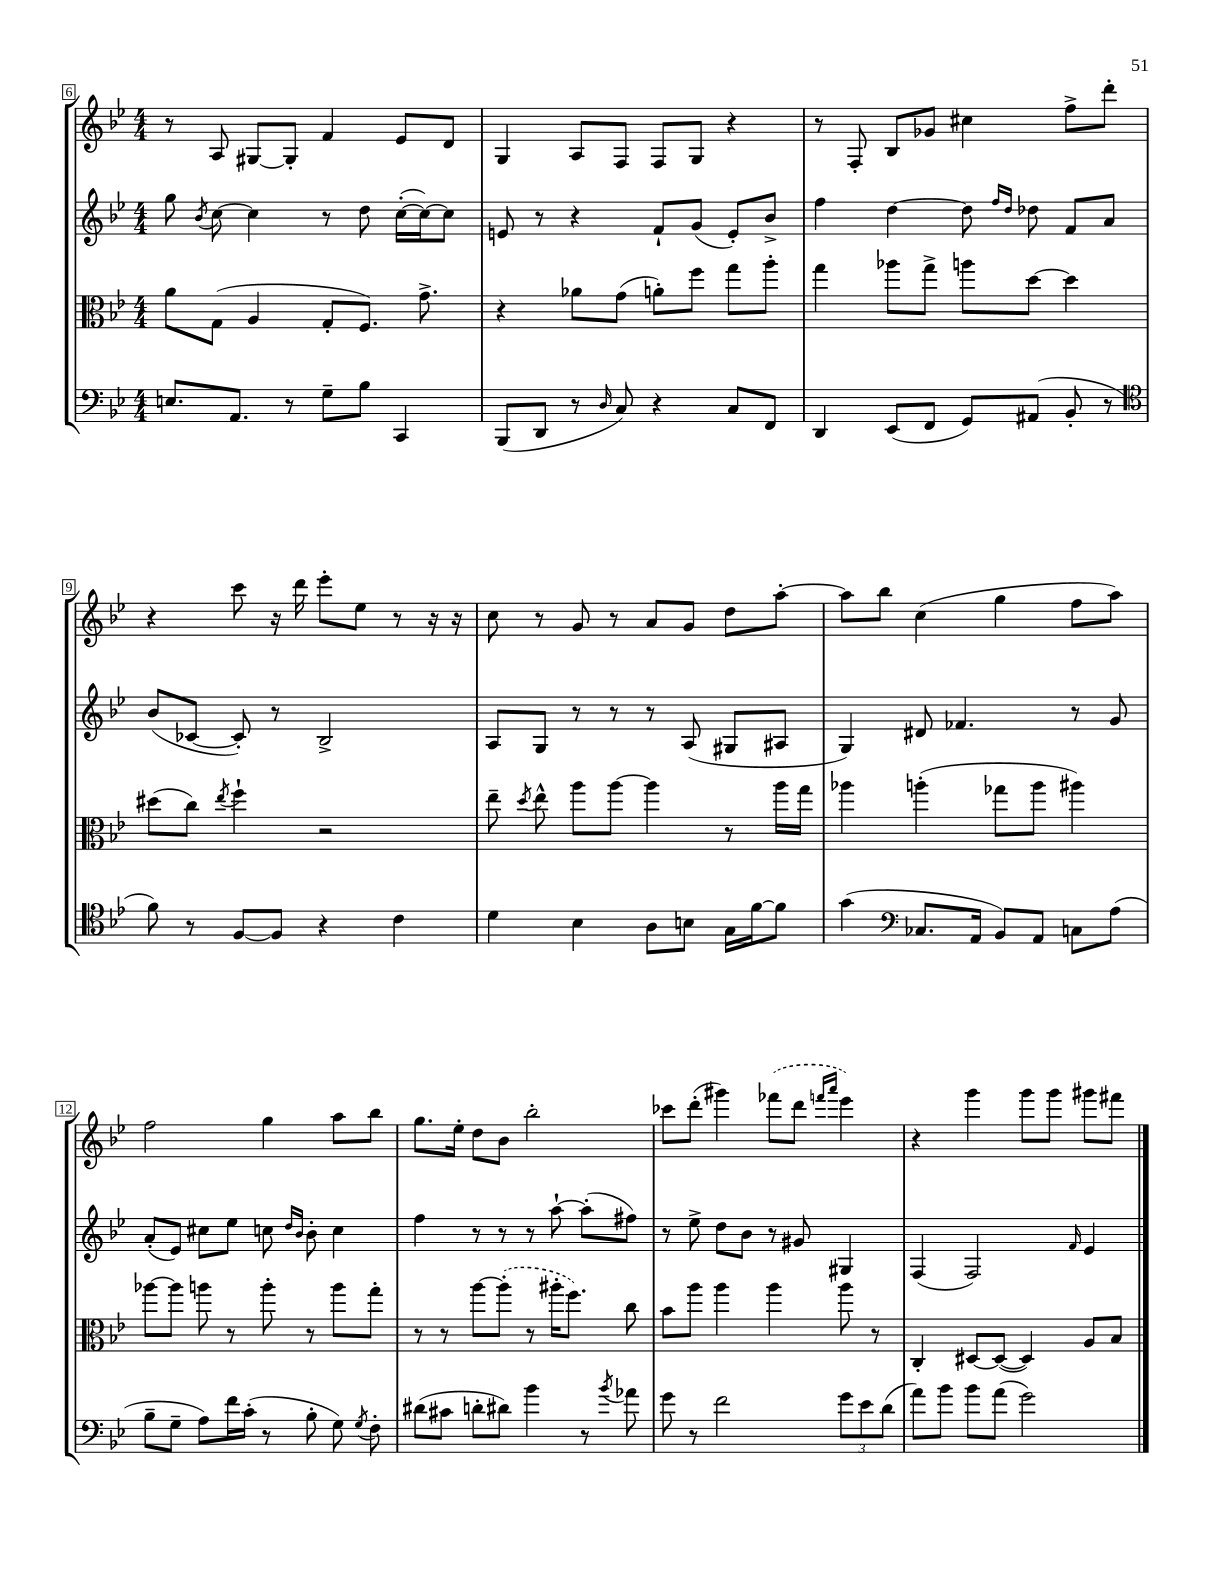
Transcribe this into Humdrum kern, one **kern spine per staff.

**kern	**kern	**kern	**kern
*staff4	*staff3	*staff2	*staff1
*clefF4	*clefC3	*clefG2	*clefG2
*k[b-e-]	*k[b-e-]	*k[b-e-]	*k[b-e-]
*M4/4	*M4/4	*M4/4	*M4/4
8.E/L	8a\L	8gg\	8r
.	.	8qb-/	.
.	(8G\J	[8cc\	8A/
8.AA/J	.	.	.
.	4A/	4cc\]	[8G#/L
8r	.	.	8G#'/]J
8G~\L	8G'/L	8r	4f/
8B-\J	8.F/J)	8dd\	.
4CC/	.	([16cc'\LL	8e-/L
.	8.g^\	16cc\_J)	.
.	.	8cc\]J	8d/J
=	=	=	=
(8BBB-/L	4r	8e/	4G/
8DD/J	.	8r	.
8r	8a-\L	4r	8A/L
16qqD/	.	.	.
8C/)	(8g\J	.	8F/J
4r	8a'\L)	8f`/L	8F/L
.	8ff\J	(8g/J	8G/J
8C/L	8gg\L	8e'/L)	4r
8FF/J	8aa'\J	8b-^/J	.
=	=	=	=
4DD/	4gg\	4ff\	8r
.	.	.	8F'/
(8EE-/L	8aa-\L	[4dd\	8B-/L
8FF/J	8gg^\J	.	8g-/J
8GG/L)	8aa\L	8dd\]	4cc#\
.	.	16qqff/LL	.
.	.	16qqdd/JJ	.
(8AA#/J	[8dd\J	8dd-\	.
8BB-'/	4dd\]	8f/L	8ff^\L
8r	.	8a/J	8ddd'\J
=	=	=	=
*clefC4	*	*	*
8f\)	(8dd#\L	(8b-/L	4r
8r	8cc\J)	[8c-/J	.
.	8qee-/	.	.
[8F/L	4ff`\	8c-'/])	8ccc\
8F/]J	.	8r	16r
.	.	.	16ddd\
4r	2r	2B-^/	8eee-'\L
.	.	.	8ee-\J
4c\	.	.	8r
.	.	.	16r
.	.	.	16r
=	=	=	=
4d\	8ee-~\	8A/L	8cc\
.	8qdd/	.	.
.	8ee-^^\	8G/J	8r
4B-\	8aa\L	8r	8g/
.	[8aa\J	8r	8r
8A\L	4aa\]	8r	8a/L
8B\J	.	(8A/	8g/J
16G\LL	8r	8G#/L	8dd\L
[16f\J	.	.	.
8f\]J	16aa\LL	8A#/J	[8aa'\J
.	16gg\JJ	.	.
=	=	=	=
(4g\	4aa-\	4G/)	8aa\]L
.	.	.	8bb-\J
*clefF4	*	*	*
8.C-/L	(4aa'\	8d#/	(4cc\
.	.	4.f-/	.
16AA/Jk	.	.	.
8BB-/L)	8gg-\L	.	4gg\
8AA/J	8aa\J	.	.
8C\L	4aa#\)	8r	8ff\L
(8A\J	.	8g/	8aa\J)
=	=	=	=
8B-~\L	[8aa-\L	(8a'/L	2ff\
8G~\J	8aa-\]J	8e-/J)	.
8A\L)	8aa\	8cc#\L	.
16f\L	8r	8ee-\J	.
(16c'\JJ	.	.	.
8r	8aa'\	8cc\	4gg\
.	.	16qqdd/LL	.
.	.	16qqb-/JJ	.
8B-'\	8r	8b-'\	.
8G\)	8aa\L	4cc\	8aa\L
8qG/	.	.	.
8F'\	8gg'\J	.	8bb-\J
=	=	=	=
(8d#\L	8r	4ff\	8.gg\L
8c#\J	8r	.	.
.	.	.	16ee-'\Jk
8d'\L	[8aa\L	8r	8dd\L
8d#\J)	(8aa'\]J	8r	8b-\J
4b-\	8r	8r	2bb-'\
.	16aa#'\LK	[8aa`\	.
.	8.ff\J)	.	.
8r	.	(8aa'\]L	.
8qb-/	.	.	.
8a-\	8cc\	8ff#\J)	.
=	=	=	=
8g\	8b-\L	8r	8ccc-\L
8r	8aa\J	8ee-^\	(8ddd'\J
2f\	4aa\	8dd\L	4ggg#\)
.	.	8b-\J	.
.	4aa\	8r	(8fff-\L
.	.	8g#/	8ddd\J
.	.	.	16qqfff/LL
.	.	.	16qqaaa/JJ
12g\L	8aa\	4G#/	4eee-\)
12e-\	.	.	.
.	8r	.	.
(12d\J	.	.	.
=	=	=	=
8a\L)	4C'/	(4F/	4r
8b-\J	.	.	.
8b-\L	[8D#/L	2F/)	4ggg\
(8a\J	(8D#/_J	.	.
2g\)	4D#/])	.	8ggg\L
.	.	.	8ggg\J
.	.	16qqf/	.
.	8A/L	4e-/	8ggg#\L
.	8B-/J	.	8fff#\J
==	==	==	==
*-	*-	*-	*-
